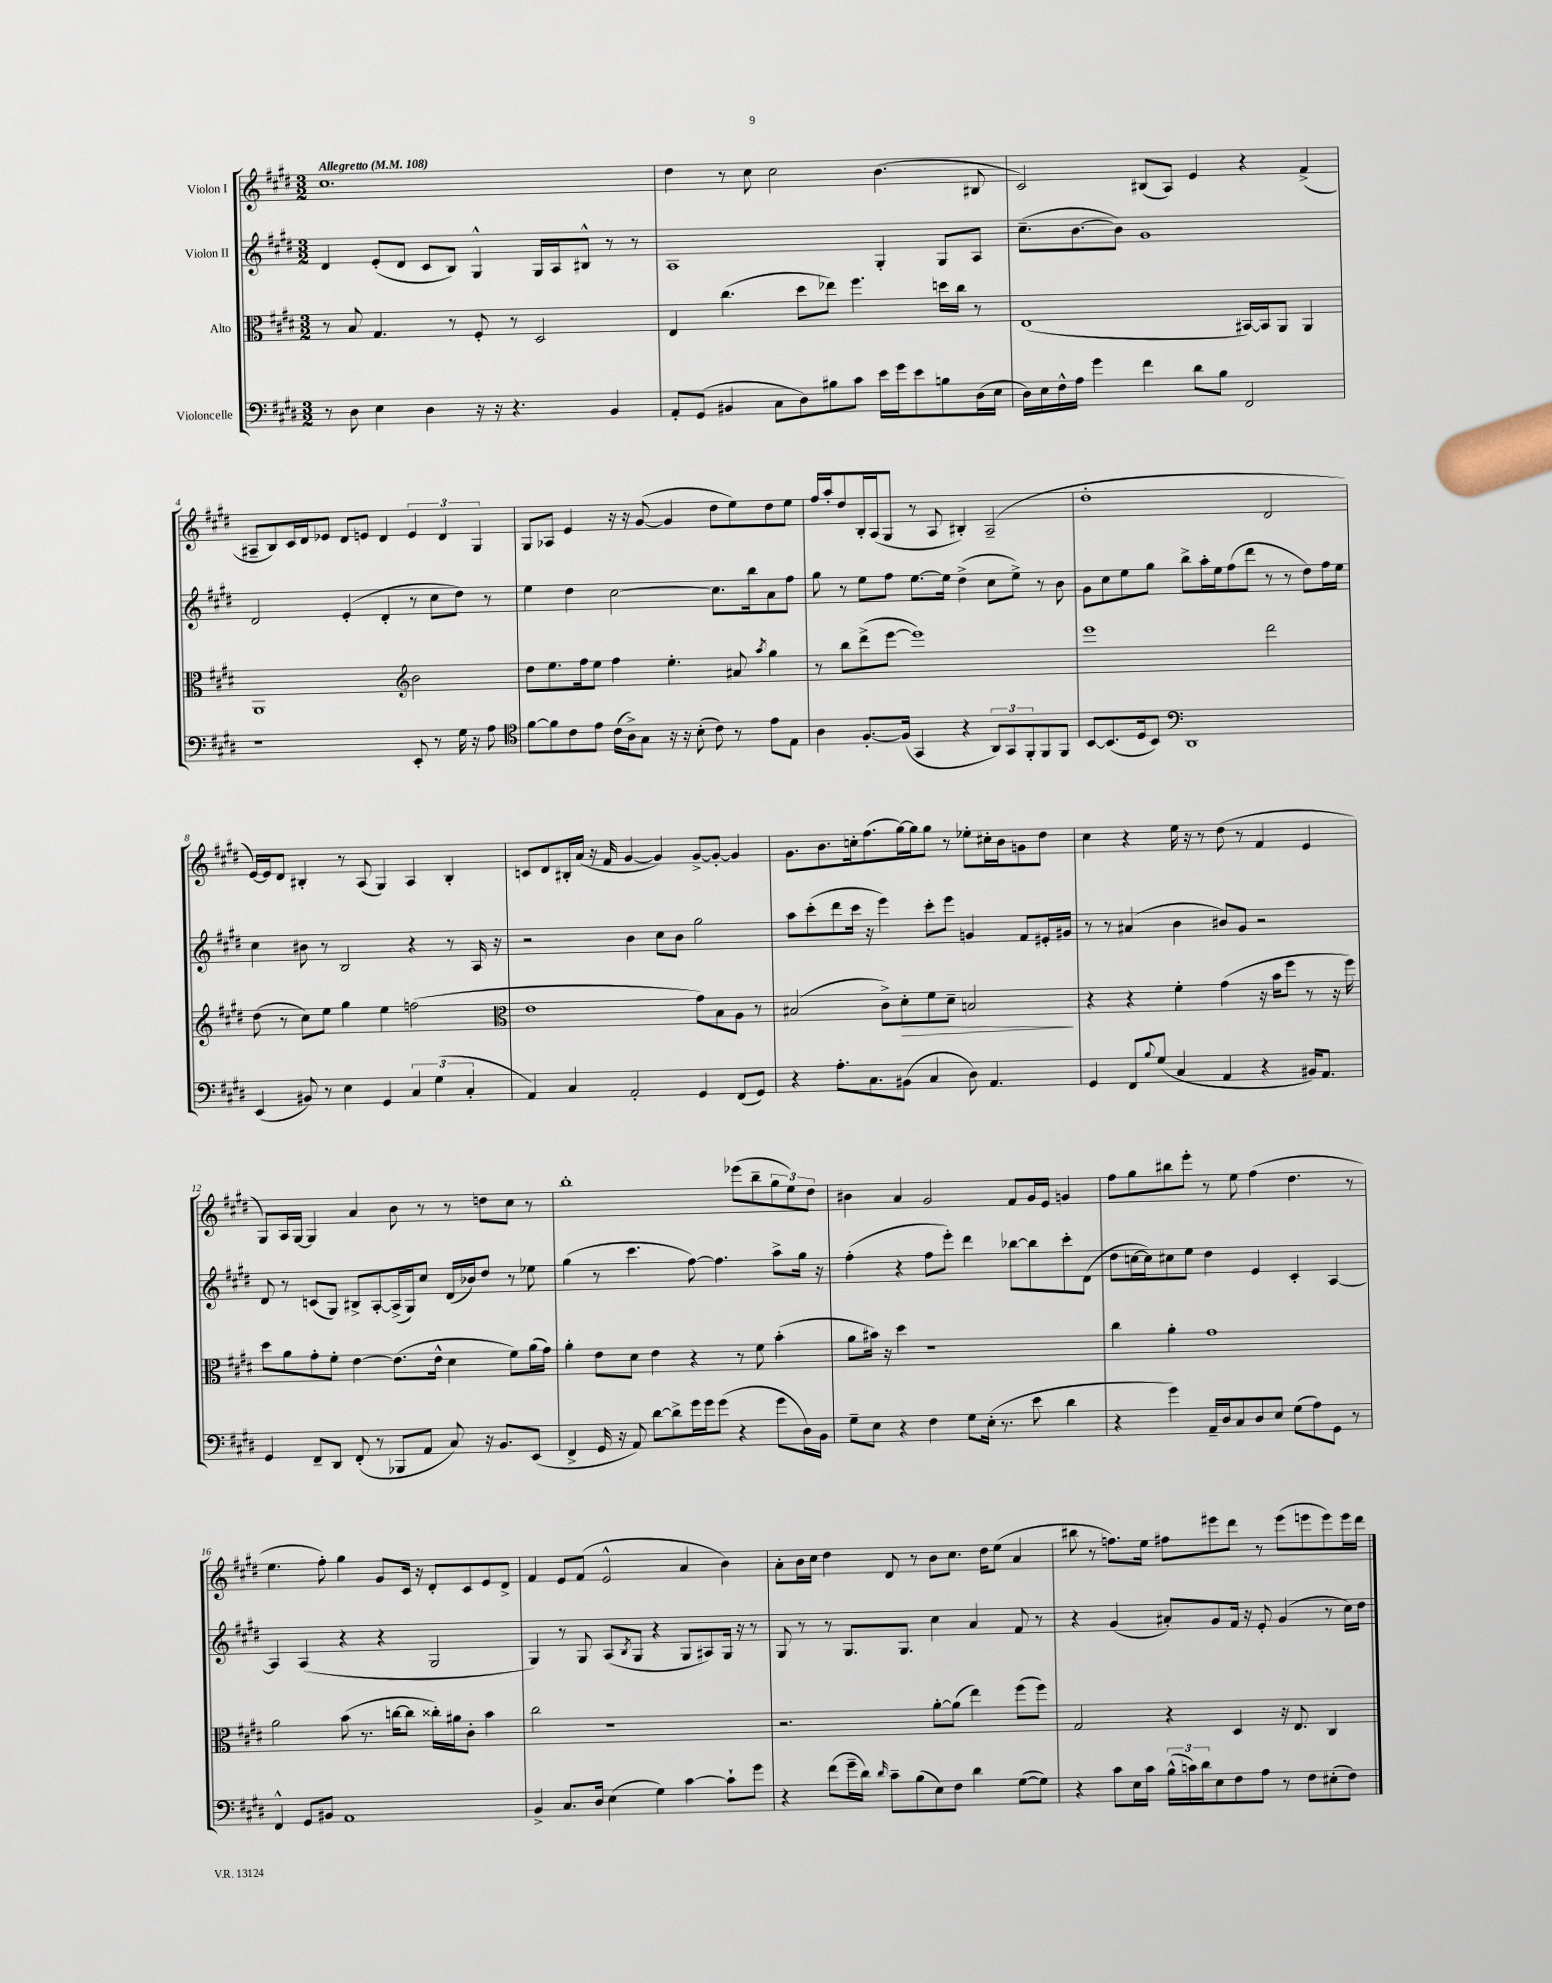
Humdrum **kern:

**kern	**kern	**dynam	**kern	**kern
*part4	*part3	*part3	*part2	*part1
*staff4	*staff3	*staff3	*staff2	*staff1
*I"Violoncelle	*I"Alto	*	*I"Violon II	*I"Violon I
*clefF4	*clefC3	*	*clefG2	*clefG2
*k[f#c#g#d#]	*k[f#c#g#d#]	*	*k[f#c#g#d#]	*k[f#c#g#d#]
*M3/2	*M3/2	*	*M3/2	*M3/2
*MM108	*MM108	*	*MM108	*MM108
=1	=1	=1	=1	=1
!	!	!	!	!LO:TX:a:B:t=Allegretto
8r	8r	.	4d#/	1.cc#
8D#\	8B/	.	.	.
4E\	4.G#/	.	(8e'/L	.
.	.	.	8d#/J	.
4D#\	.	.	8c#/L	.
.	8r	.	8B/J)	.
16r	8F#'/	.	4G#^^/	.
16r	.	.	.	.
4.r	8r	.	.	.
.	2D#/	.	16G#/LL	.
.	.	.	16A/J	.
.	.	.	8B#X^^/J	.
4BB/	.	.	8r	.
.	.	.	8r	.
=2	=2	=2	=2	=2
8AA'/L	4E/	.	1A	4dd#\
(8GG#/J	.	.	.	.
4BB#X/	(4.cc#\	.	.	8r
.	.	.	.	8cc#\
8C#\L	.	.	.	2cc#\
8D#\)	8dd#\L	.	.	.
8B#X\	8ee-X\J)	.	.	.
8c#\J	4.ff#\	.	.	.
16e\LL	.	.	4G#'/	(4.b\
16g#\J	.	.	.	.
8e\	.	.	.	.
8Bn\	16ddn\LL	.	8G#/L	.
.	16cc#\JJ	.	.	.
(16D#\L	8r	.	8A/J	8B#X/
16E\JJ	.	.	.	.
=3	=3	=3	=3	=3
16D#\LL)	(1E	.	(8.cc#~\L	2c#/)
16E\	.	.	.	.
16F#^^\	.	.	.	.
16A\JJ	.	.	[8.b\	.
4g#\	.	.	.	.
.	.	.	8b\J])	.
4f#\	.	.	1g#	(8B#X/L
.	.	.	.	8A/J)
8d#\L	.	.	.	4e/
8B\J	.	.	.	.
2FF#/	[16BB#X/LL)	.	.	4r
.	16BB#/J]	.	.	.
.	8AA/J	.	.	.
.	4AA/	.	.	(4f#^/
!!LO:LB:g=z
=4	=4	=4	=4	=4
1r	1AA	.	2d#/	8A#X~/L
.	.	.	.	8B/)
.	.	.	.	16c#/L
.	.	.	.	16d#/J
.	.	.	.	8e-X/J
.	.	.	(4e'/	8d#/L
.	.	.	.	8en/J
.	.	.	4d#'/	4d#/
*	*clefG2	*	*	*
8EE'/	2b\	.	8r	6e/
8r	.	.	8cc#\L	.
.	.	.	.	6d#/
16G#\	.	.	8dd#\J)	.
16r	.	.	.	.
.	.	.	.	6G#/
8A\	.	.	8r	.
=5	=5	=5	=5	=5
*clefC4	*	*	*	*
[8f#\L	8dd#\L	.	4ee\	8G#/L
8f#\]	8.ee\	.	.	8A-X/J
8c#\	.	.	4dd#\	4e/
.	16ff#\k	.	.	.
8e\J	8ee\J	.	.	.
(16c#\LL	4ff#\	.	[2cc#\	16r
16A^\J)	.	.	.	16r
8G#\J	.	.	.	([8g#/
16r	4.ee'\	.	.	4g#/]
16r	.	.	.	.
(8B'\	.	.	.	.
8c#\)	.	.	8.cc#\L]	8dd#\L
8r	8a#X/	.	.	8ee\)
.	.	.	16bb\k	.
.	8qaa/	.	.	.
8e\L	4gg#\	.	8a\	8dd#\
8E\J	.	.	8ff#\J	8ee\J
=6	=6	=6	=6	=6
4A\	8r	.	8gg#\	16ff#/LL
.	.	.	.	16aa'/J
.	8bb\L	.	8r	8dd#/
[8.F#'/L	(8ddd#^\	.	8ee\L	16B'/L
.	.	.	.	(16A/J
.	[8eee\J	.	8ff#\J	8G#/J
(16F#/Jk]	.	.	.	.
4GG#/	1eee])	.	[8.ee\L	8r
.	.	.	.	8A/
.	.	.	16ee\Jk]	.
4r	.	.	(4dd#^\	4B#X'/)
12AA/L)	.	.	8cc#\L	(2A~/
12GG#/	.	.	.	.
.	.	.	8ee^\J)	.
12FF#'/	.	.	.	.
8FF#/	.	.	8r	.
8FF#/J	.	.	8b\	.
=7	=7	=7	=7	=7
[8BB/L	1eee	.	8g#\L	1dd#'
(8.BB/]	.	.	8cc#\	.
.	.	.	8ee\	.
16D#/k	.	.	.	.
8BB/J)	.	.	8gg#\J	.
*clefF4	*	*	*	*
1DD#	.	.	8bb^\L	.
.	.	.	16aa'\L	.
.	.	.	16ee\J	.
.	.	.	(8ff#\	.
.	.	.	8ddd#\J	.
.	2ddd#\	.	8r	2d#/
.	.	.	8r	.
.	.	.	8dd#\L)	.
.	.	.	16ff#\L	.
.	.	.	16ee\JJ	.
!!LO:LB:g=z
=8	=8	=8	=8	=8
(4EE/	(8dd#\	.	4cc#\	[16e/LL)
.	.	.	.	16e/J]
.	8r	.	.	8d#/J
8BB#X/)	8cc#\L)	.	8b#X\	4B#X'/
8r	8ee\J	.	8r	.
4E\	4gg#\	.	2B/	8r
.	.	.	.	(8A/
4GG#/	4ee\	.	.	4G#/)
6C#/	(2ffn\	.	4r	4A/
(6G#\	.	.	.	.
.	.	.	8r	4B#'/
6C#'/	.	.	.	.
.	.	.	16A/	.
.	.	.	16r	.
=9	=9	=9	=9	=9
*	*clefC3	*	*	*
4AA/)	1e	.	2r	8cn/L
.	.	.	.	8d#/
4C#/	.	.	.	16B#X'/L
.	.	.	.	(16a/JJ
.	.	.	.	16r
.	.	.	.	16f#/
2AA'/	.	.	4b\	[4g#/
.	.	.	8cc#\L	4g#/])
.	.	.	8b\J	.
4GG#/	8g#\L)	.	2gg#\	[8g#^/L
.	8B\	.	.	8g#'/J_
(8FF#/L	8A\J	.	.	4g#/]
8GG#/J)	8r	.	.	.
=10	=10	=10	=10	=10
4r	(2B#X/	.	8aa\L	8.g#\L
.	.	.	(8ccc#'\	.
.	.	.	.	8.b\
8.A'\L	.	.	8ddd#\	.
.	.	.	16ccc#\Jk	16ccn'\k
8.C#\	.	.	16r	(8.ff#\
.	8c#^\L)	.	4eee\)	.
!	!	!LO:HP:b	!	!
(8BB#X\J	8d#'\	>	.	[16gg#\L)
.	.	.	.	16gg#\J]
4C#/	8f#\	.	8ccc#'\L	8gg#\J
.	8d#~\J	.	8eee\J	8r
8D#\)	2Bn/	.	4gn/	8ee-X'\L
4.AA/	.	.	.	16cc#X'\L
.	.	.	.	16b\J
.	.	.	8f#/L	8gn\
.	.	.	16e#X'/L	8dd#\J
.	.	.	16g#X/JJ	.
.	.	]	.	.
=11	=11	=11	=11	=11
4GG#/	4r	.	8r	4cc#\
.	.	.	8r	.
8FF#/L	4r	.	(4a#X/	4r
8qqB/	.	.	.	.
(8G#/J	.	.	.	.
4C#/	4f#'\	.	4b\	16ee\
.	.	.	.	16r
.	.	.	.	8r
4AA/	(4g#\	.	8b#X/L)	(8dd#\
.	.	.	8g#/J	8r
4r	16r	.	2r	4f#/
.	16b\KL	.	.	.
.	8ff#\J	.	.	.
16BB#X/KL)	8r	.	.	4e/
8.AA/J	.	.	.	.
.	16r	.	.	.
.	16ff#\)	.	.	.
!!LO:LB:g=z
=12	=12	=12	=12	=12
4GG#/	8dd#\L	.	8d#/	8G#/L)
.	8a\	.	8r	16A/L
.	.	.	.	[16G#/JJ
8FF#~/L	8g#'\	.	(8cn/L	4G#/]
8DD#/J	8f#'\J	.	8G#/J)	.
(8FF#'/	[4e\	.	8B#X^/L	4a/
8r	.	.	[8A'/	.
8BBB-X/L	(8.e\L]	.	(16A^/L]	8b\
.	.	.	16G#/J)	.
8AA/J	.	.	8cc#/J	8r
.	16e^^\Jk	.	.	.
8C#/)	4d#\	.	(16d#/LL	8r
.	.	.	16b-X/J)	.
16r	.	.	8dd#/J	8ddn\L
8.BB/L	.	.	.	.
.	8f#\L)	.	8r	8cc#\J
(8EE/J	(16a\L	.	8ee-X\	8r
.	16g#\JJ)	.	.	.
=13	=13	=13	=13	=13
4FF#^/	4a'\	.	(4gg#\	1bb'
16GG#/	8e\L	.	8r	.
16r	.	.	.	.
8AA/)	8d#\J	.	4.ccc#\	.
[8d#\L	4e\	.	.	.
8d#^\]	.	.	.	.
16g#\L	4r	.	[8ff#\)	.
16g#\J	.	.	.	.
(8g#\J	.	.	4.ff#\]	.
4r	8r	.	.	(8eee-X\L
.	8f#\	.	.	8bb~\
8g#\L	(4b'\	.	8aa^\L	12gg#\
.	.	.	.	12ee\)
16D#\L)	.	.	16gg#\Jk	.
.	.	.	.	12dd#\J
16BB\JJ	.	.	16r	.
=14	=14	=14	=14	=14
8G#~\L	8a\L	.	(4ff#'\	4b#X\
8E\J	16b#X\Jk)	.	.	.
.	16r	.	.	.
4r	4dd#\	.	4r	4a/
4F#\	1r	.	8ff#\L	2g#/
.	.	.	8eee'\J)	.
8G#\L	.	.	4ddd#\	.
(16E'\Jk	.	.	.	.
8.r	.	.	.	.
.	.	.	[8bb-X\L	8f#/L
8e\	.	.	8bb-\]	16g#/L
.	.	.	.	16e/JJ
4d#\	.	.	8ccc#'\	4gn/
.	.	.	(8d#\J	.
=15	=15	=15	=15	=15
4r	4cc#\	.	8dd#\L	8ff#\L
.	.	.	[16ccn\L	8gg#\
.	.	.	16cc\J])	.
4g#\)	4a'\	.	8cc#X\	8bb#X\
.	.	.	8ee\J	8eee'\J
16AA~/LL	1g#	.	4dd#\	8r
16D#/J	.	.	.	.
8C#/	.	.	.	8ee\
8D#/	.	.	4e/	(4ff#\
8E/J	.	.	.	.
(8G#\L	.	.	4c#'/	4.dd#\
8A\)	.	.	.	.
8GG#\J	.	.	[4A/	.
8r	.	.	.	8r
!!LO:LB:g=z
=16	=16	=16	=16	=16
4FF#^^/	2a\	.	4A/]	4.ee\
8GG#/L	.	.	(4A/	.
8BB#X/J	.	.	.	8ff#'\)
1AA	(8b\	.	4r	4gg#\
.	8.r	.	.	.
.	.	.	4r	8g#/L
.	[16ccn\KL	.	.	.
.	8cc\J]	.	.	16c#/Jk
.	.	.	.	16r
.	16cc##X'\LL)	.	2G#/	8d#'/L
.	16a#X\J	.	.	.
.	8c#'\J	.	.	8c#/
.	4b\	.	.	8e/
.	.	.	.	8d#^/J
=17	=17	=17	=17	=17
4BB^/	2cc#\	.	4G#/)	4f#/
8.C#/L	.	.	8r	8e/L
.	.	.	8G#/	(8f#/J
16D#/Jk	.	.	.	.
(4E\	1r	.	(8A/L	2e^^/
.	.	.	8qB/	.
.	.	.	8G#/J	.
4G#\)	.	.	4r	.
[4c#\	.	.	8G#/L	4a/
.	.	.	8A#X/)	.
8c#`\L]	.	.	16G#/Jk	4b\)
.	.	.	16r	.
8g#\J	.	.	8r	.
=18	=18	=18	=18	=18
4r	2.r	.	8G#/	8a'\L
.	.	.	8r	16b\L
.	.	.	.	16cc#\JJ
(8f#\L	.	.	8r	4dd#\
16g#~\L	.	.	8.G#/L	.
16d#\JJ)	.	.	.	.
16qqd#/	.	.	.	.
8c#~\L	.	.	.	8d#/
.	.	.	8.G#/J	.
(8B\	.	.	.	8r
8E\)	[8a'\L	.	4cc#\	8b\L
8F#\J	(8a\J]	.	.	8.cc#\J
4d#\	4ee\)	.	4a/	.
.	.	.	.	16dd#\KL
.	.	.	.	(8ee\J
([8G#\L	(8ff#\L	.	8f#/	4a/
8G#\J])	8ff#\J)	.	8r	.
=19	=19	=19	=19	=19
4r	2G#/	.	4r	8bb#X\
.	.	.	.	8r
8c#\L	.	.	(4g#/	8.ffn\L)
16E\L	.	.	.	.
16c#\JJ	.	.	.	16ee\Jk
(24B^^\LL	4r	.	8a#X'/L)	8ff#X\L
24cn\)	.	.	.	.
24d#\J	.	.	.	.
8E\	.	.	8g#/	8eee#X\
8F#\	4D#/	.	16f#/Jk	8ddd#\J
.	.	.	16r	.
8A\J	.	.	8e'/	8r
8r	16r	.	(4g#/	(8eee#\L
.	8.E/	.	.	.
8F#\L	.	.	.	8eeen\
(8E#X'\	4C#/	.	8r	8eee\)
8F#\J)	.	.	16cc#\LL)	16eee\L
.	.	.	16dd#\JJ	16ddd#\JJ
==	==	==	==	==
*-	*-	*-	*-	*-
